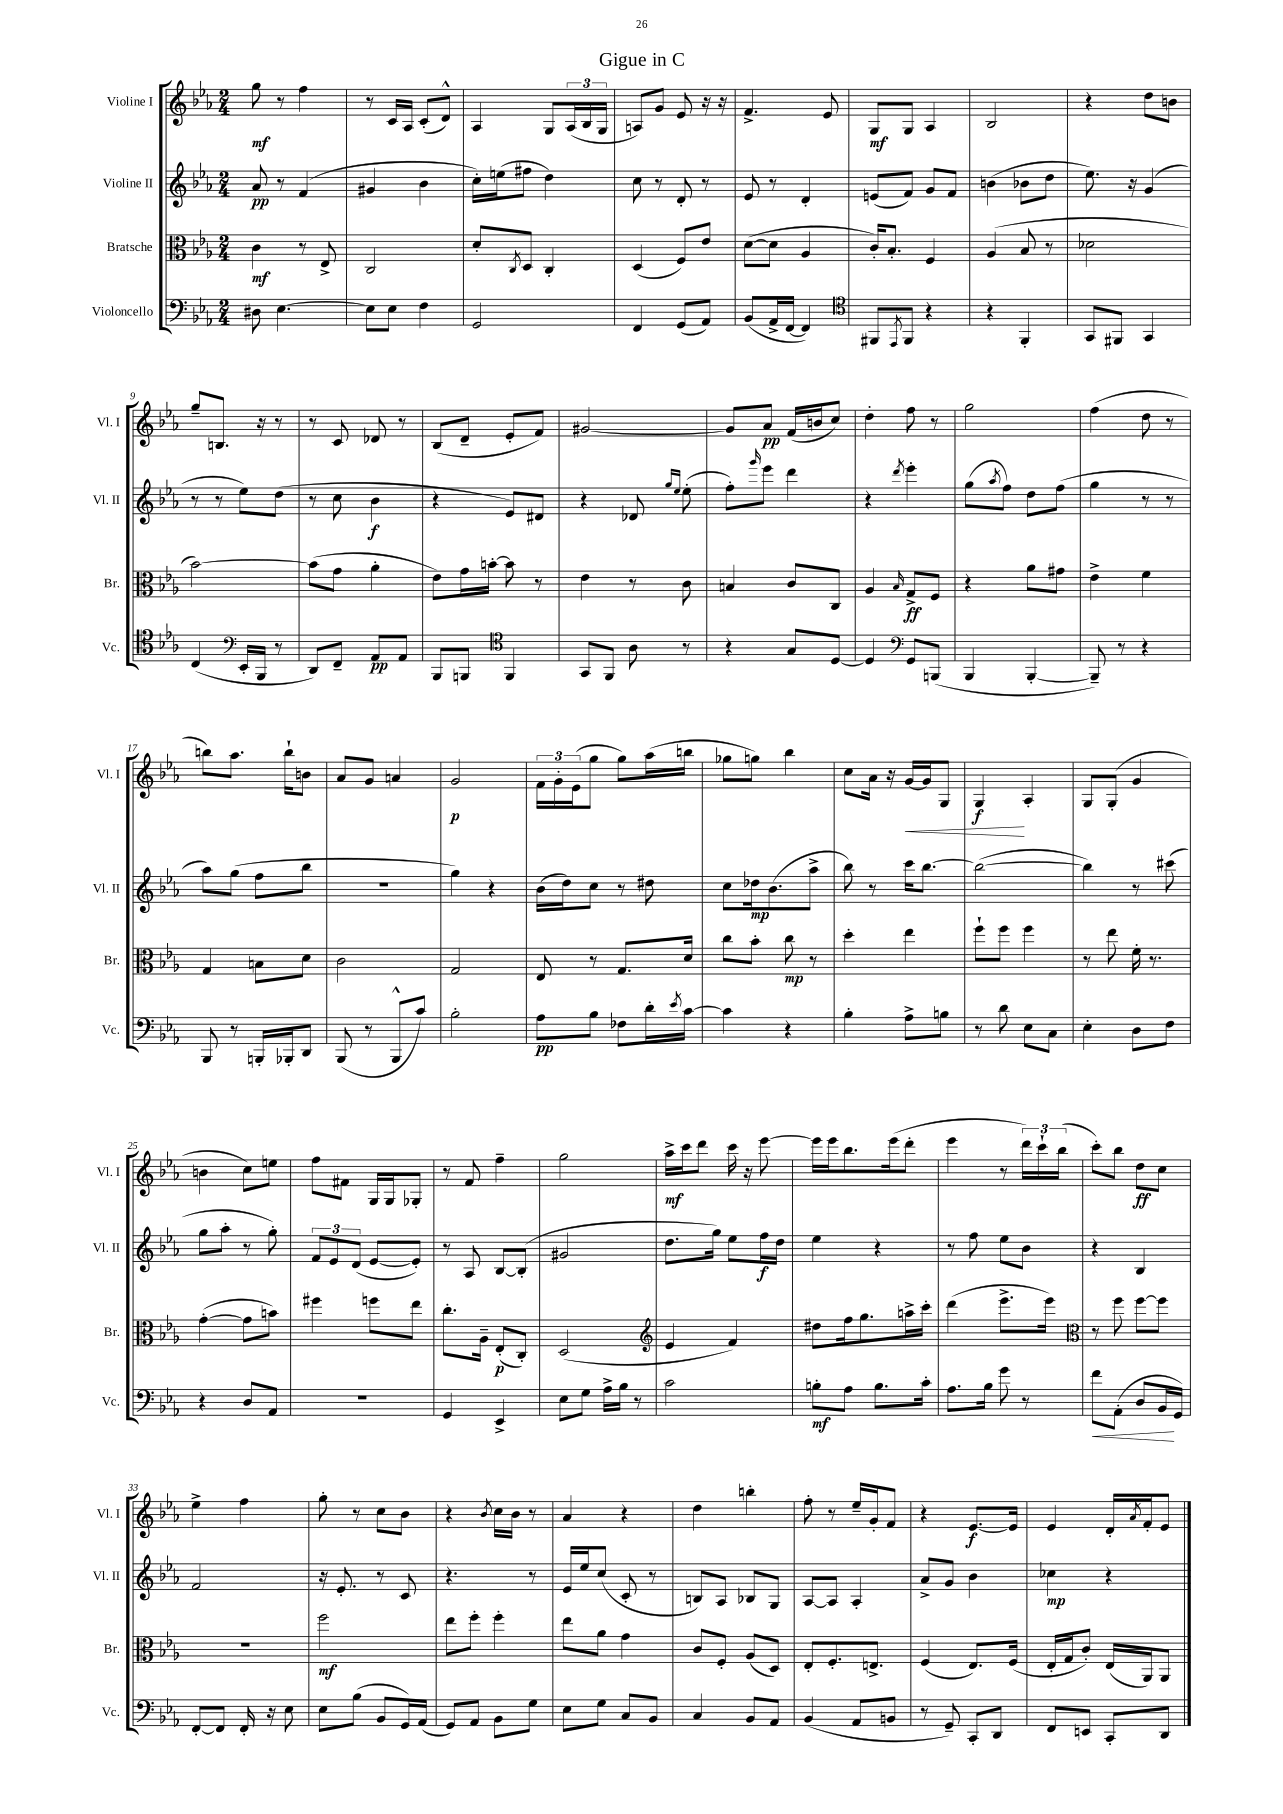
\header { title = "Gigue in C" }
<<
\new StaffGroup <<
\new Staff = "s0" \with { instrumentName = "Violine I" shortInstrumentName = "Vl. I" } {
    \clef treble \key ees \major \numericTimeSignature \time 2/4
    g''8\mf r8 f''4 |
    r8 c'16 aes16 c'8-.( d'8-^) |
    aes4 g8 \tuplet 3/2 { aes16( bes16 g16 } |
    a8) g'8 ees'8 r16 r16 |
    f'4.-> ees'8 |
    g8\mf g8 aes4 |
    bes2 |
    r4 d''8 b'8 |
    g''8-- b8. r16 r8 |
    r8 c'8 des'8 r8 |
    bes8( d'8-- ees'8-. f'8) |
    gis'2~ |
    gis'8 aes'8\pp f'16( b'16 c''8) |
    d''4-. f''8 r8 |
    g''2 |
    f''4( d''8 r8 |
    b''8) aes''8. b''16-! b'8 |
    aes'8 g'8 a'4 |
    g'2\p |
    \tuplet 3/2 { f'16 g'16-. ees'16( } g''8 g''8) aes''16( b''16 |
    ges''8 g''8) bes''4 |
    c''8 aes'16 r16 g'16~\< g'16 g8 |
    g4\f\! aes4-. |
    g8 g8-.( g'4 |
    b'4 c''8) e''8 |
    f''8 fis'8 g16 g16 ges8-. |
    r8 f'8 f''4-- |
    g''2 |
    aes''16->\mf c'''16 d'''8 c'''16 r16 ees'''8~ |
    ees'''16 ees'''16 bes''8. ees'''16( d'''8-. |
    ees'''4 r8 \tuplet 3/2 { d'''16) c'''16-! bes''16( } |
    c'''8-.) bes''8 d''8\ff c''8 |
    ees''4-> f''4 |
    g''8-. r8 c''8 bes'8 |
    r4 \acciaccatura { bes'8 } c''16 bes'16 r8 |
    aes'4 r4 |
    d''4 b''4-. |
    f''8-. r8 ees''16-- g'16-. f'8 |
    r4 ees'8.~\f ees'16 |
    ees'4 d'16-. \acciaccatura { aes'8 } f'16-. ees'8 \bar "|." |
}
\new Staff = "s1" \with { instrumentName = "Violine II" shortInstrumentName = "Vl. II" } {
    \clef treble \key ees \major \numericTimeSignature \time 2/4
    aes'8\pp r8 f'4( |
    gis'4 bes'4 |
    c''16-.) e''16( fis''8 d''4) |
    c''8 r8 d'8-. r8 |
    ees'8 r8 d'4-. |
    e'8( f'8) g'8 f'8 |
    b'4( bes'8 d''8 |
    ees''8.) r16 g'4( |
    r8 r8 ees''8) d''8( |
    r8 c''8 bes'4\f |
    r4 ees'8) dis'8 |
    r4 des'8 \grace { g''16 ees''16 } ees''8-.( |
    f''8-.) \grace { g'''16 } ees'''8 d'''4 |
    r4 \acciaccatura { d'''8 } ees'''4-. |
    g''8( \acciaccatura { aes''8 } f''8) d''8 f''8( |
    g''4 r8 r8 |
    aes''8) g''8( f''8 bes''8 |
    r2 |
    g''4) r4 |
    bes'16( d''16) c''8 r8 dis''8 |
    c''8 des''16\mp bes'8.( aes''8-> |
    bes''8) r8 c'''16 bes''8.~ |
    bes''2~( |
    bes''4) r8 cis'''8( |
    g''8 aes''8-. r8 g''8-.) |
    \tuplet 3/2 { f'8 ees'8 d'8( } ees'8~ ees'8-.) |
    r8 aes8 bes8~ bes8-.( |
    gis'2 |
    d''8. g''16) ees''8 f''16\f d''16 |
    ees''4 r4 |
    r8 f''8 ees''8 bes'8 |
    r4 bes4 |
    f'2 |
    r16 ees'8.-. r8 c'8 |
    r4. r8 |
    ees'16 ees''16 c''8( c'8-. r8 |
    b8) aes8 bes8 g8 |
    aes8~ aes8 aes4-. |
    aes'8-> g'8 bes'4 |
    ces''4\mp r4 \bar "|." |
}
\new Staff = "s2" \with { instrumentName = "Bratsche" shortInstrumentName = "Br." } {
    \clef alto \key ees \major \numericTimeSignature \time 2/4
    c'4\mf r8 ees8-> |
    c2 |
    d'8-. \acciaccatura { c8 } d8 c4-. |
    d4( f8) ees'8 |
    d'8~( d'8 aes4 |
    c'16-.) bes8.-. f4 |
    aes4( bes8 r8 |
    des'2 |
    bes'2~) |
    bes'8( g'8 aes'4-. |
    ees'8) g'16 b'16~-. b'8 r8 |
    ees'4 r8 c'8 |
    b4 c'8 c8 |
    aes4 \grace { bes16 } g8->\ff f8 |
    r4 aes'8 gis'8 |
    ees'4-> f'4 |
    g4 b8 d'8 |
    c'2 |
    g2 |
    ees8 r8 g8. d'16 |
    c''8 bes'8-. c''8\mp r8 |
    d''4-. ees''4 |
    f''8-! f''8 f''4 |
    r8 ees''8 f'16-. r8. |
    g'4~-.( g'8 b'8) |
    fis''4 f''8 ees''8 |
    c''8.-. aes16-- ees8-.\p( c8-.) |
    d2( |
    \clef treble ees'4 f'4) |
    dis''8 f''16 g''8. a''16-> c'''16-. |
    d'''4( ees'''8.-> ees'''16) |
    \clef alto r8 f''8 f''8~ f''8 |
    r2 |
    f''2\mf |
    ees''8 f''8-. f''4-. |
    ees''8 aes'8 g'4 |
    c'8 f8-. aes8( d8) |
    ees8-. f8.-. e8.-> |
    f4( ees8.) f16( |
    ees16-. g16 c'8-.) ees16( aes,16) aes,8 \bar "|." |
}
\new Staff = "s3" \with { instrumentName = "Violoncello" shortInstrumentName = "Vc." } {
    \clef bass \key ees \major \numericTimeSignature \time 2/4
    dis8 ees4.~ |
    ees8 ees8 f4 |
    g,2 |
    f,4 g,8( aes,8) |
    bes,8( aes,16-> f,16~ f,4) |
    \clef tenor fis,8 \acciaccatura { ees,8 } fis,8 r4 |
    r4 f,4-. |
    g,8 fis,8 g,4 |
    c4( \clef bass ees,16-. bes,,16 r8 |
    d,8) f,8-- aes,8\pp aes,8 |
    bes,,8 b,,8 \clef tenor f,4 |
    g,8 f,8 aes8 r8 |
    r4 g8 d8~ |
    d4 \clef bass g,8 b,,8( |
    bes,,4 bes,,4~-. |
    bes,,8--) r8 r4 |
    bes,,8 r8 b,,16-. bes,,16-. d,8 |
    bes,,8( r8 bes,,8-^ c'8) |
    bes2-. |
    aes8\pp bes8 fes8 d'16-. \acciaccatura { ees'8 } c'16~ |
    c'4 r4 |
    bes4-. aes8-> b8 |
    r8 d'8 ees8 c8 |
    ees4-. d8 f8 |
    r4 d8 aes,8 |
    r2 |
    g,4 ees,4-> |
    ees8 g8 aes16-> bes16 r8 |
    c'2 |
    b8-.\mf aes8 b8. c'16-. |
    aes8. bes16 g'8 r8 |
    f'8\< aes,8-.( d8 bes,16\! g,16) |
    f,8~-. f,8 f,16-. r16 ees8 |
    ees8 bes8( bes,8 g,16) aes,16( |
    g,8) aes,8 bes,8 g8 |
    ees8 g8 c8 bes,8 |
    c4 bes,8 aes,8 |
    bes,4( aes,8 b,8 |
    r8 g,8--) c,8-. d,8 |
    f,8 e,8 c,8-. d,8 \bar "|." |
}
>>
>>
